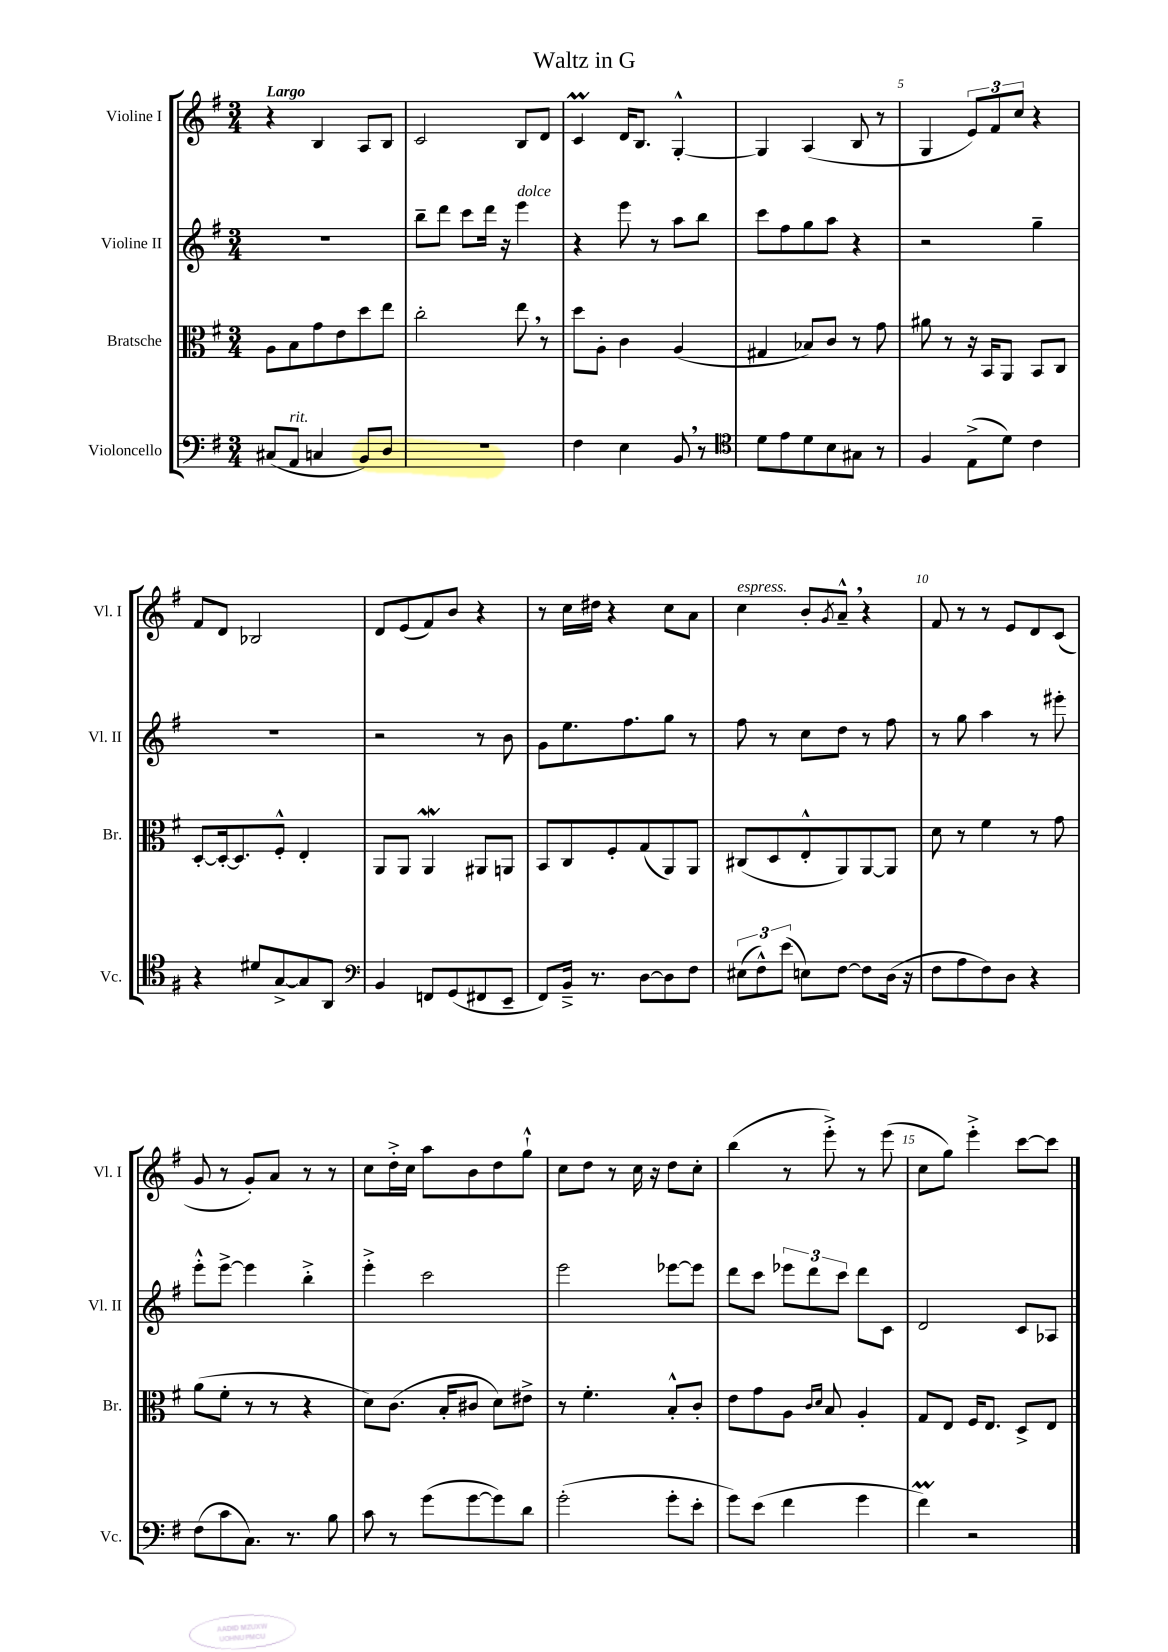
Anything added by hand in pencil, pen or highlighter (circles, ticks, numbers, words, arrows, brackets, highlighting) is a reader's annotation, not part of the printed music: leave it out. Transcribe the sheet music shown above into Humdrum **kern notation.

**kern	**kern	**kern	**kern
*part4	*part3	*part2	*part1
*staff4	*staff3	*staff2	*staff1
*I"Violoncello	*I"Bratsche	*I"Violine II	*I"Violine I
*I'Vc.	*I'Br.	*I'Vl. II	*I'Vl. I
*clefF4	*clefC3	*clefG2	*clefG2
*k[f#]	*k[f#]	*k[f#]	*k[f#]
*M3/4	*M3/4	*M3/4	*M3/4
=1	=1	=1	=1
!	!	!	!LO:TX:a:B:t=Largo
(8C#X/L	8A\L	2.r	4r
!LO:TX:a:i:t=rit.	!	!	!
8AA/J	8B\	.	.
4Cn/	8g\	.	4B/
.	8e\	.	.
8BB/L)	8dd\	.	8A/L
8D/J	8ee\J	.	8B/J
=2	=2	=2	=2
2.r	2cc'\	8bb~\L	2c/
.	.	8ddd\J	.
.	.	8ccc\L	.
.	.	16ddd\Jk	.
.	.	16r	.
!	!	!LO:TX:a:i:t=dolce	!
.	8ee,\	4eee\	8B/L
.	8r	.	8d/J
=3	=3	=3	=3
4F#\	8dd\L	4r	4cM/
.	8A'\J	.	.
4E\	4c\	8eee\	16d/KL
.	.	.	8.B/J
.	.	8r	.
8BB,/	(4A/	8aa\L	[4G'^^/
8r	.	8bb\J	.
=4	=4	=4	=4
*clefC4	*	*	*
8d\L	4G#X/	8ccc\L	4G/]
8e\	.	8ff#\	.
8d\	8B-X/L)	8gg\	(4A/
8B\	8c/J	8aa\J	.
8G#X\J	8r	4r	8B/
8r	8g\	.	8r
=5	=5	=5	=5
4F#/	8a#X\	2r	4G/
.	8r	.	.
(8E^\L	16r	.	12e/L)
.	16BB/KL	.	.
.	.	.	12f#/
8d\J)	8AA/J	.	.
.	.	.	12cc/J
4c\	8BB/L	4gg~\	4r
.	8C/J	.	.
!!LO:LB:g=z
=6	=6	=6	=6
4r	[8D'/L	2.r	8f#/L
.	16D'/k_	.	8d/J
.	8.D/]	.	.
8d#X/L	.	.	2B-X/
[8G^/	8F#'^^/J	.	.
8G/]	4E'/	.	.
8AA/J	.	.	.
=7	=7	=7	=7
*clefF4	*	*	*
4BB/	8AA/L	2r	8d/L
.	8AA/J	.	(8e/
8FFn/L	4AAW/	.	8f#/)
(8GG/	.	.	8b/J
8FF#X/	8AA#X/L	8r	4r
8EE~/J	8AAn/J	8b\	.
=8	=8	=8	=8
8FF#/L)	8BB/L	8g\L	8r
16BB~^/Jk	8C/	8.ee\	16cc\LL
8.r	.	.	16dd#X\JJ
.	8F#'/	.	4r
.	.	8.ff#\	.
[8D\L	(8G/	.	.
8D\]	8AA/)	8gg\J	8cc\L
8F#\J	8AA/J	8r	8a\J
=9	=9	=9	=9
!	!	!	!LO:TX:a:i:t=espress.
(12E#X\L	(8C#X/L	8ff#\	4cc\
12F#^^\)	.	.	.
.	8D/	8r	.
(12e\J	.	.	.
8En\L)	8E'^^/	8cc\L	8b'/L
.	.	.	8qg/
[8F#\J	8AA/)	8dd\J	8a~^^,/J
8F#\L]	[8AA/	8r	4r
(16D\Jk	8AA/J]	8ff#\	.
16r	.	.	.
=10	=10	=10	=10
8F#\L	8d\	8r	8f#/
8A\	8r	8gg\	8r
8F#\)	4f#\	4aa\	8r
8D\J	.	.	8e/L
4r	8r	8r	8d/
.	8g\	8eee#X'\	(8c/J
!!LO:LB:g=z
=11	=11	=11	=11
(8F#\L	(8a\L	8eee'^^\L	8g/
8c\	8f#'\J	[8eee^\J	8r
8.C\J)	8r	4eee\]	8g'/L)
.	8r	.	8a/J
8.r	.	.	.
.	4r	4bb'^\	8r
8B\	.	.	8r
=12	=12	=12	=12
8c\	8d\L)	4eee'^\	8cc\L
8r	(8.c\J	.	16dd'^\L
.	.	.	16cc\JJ
(8g\L	.	2ccc\	8aa\L
.	16B'/KL	.	.
[8g\	8c#X/J	.	8b\
8g\])	8d\L)	.	8dd\
8d\J	8e#X^\J	.	8gg`^^\J
=13	=13	=13	=13
(2g'\	8r	2eee\	8cc\L
.	4.f#'\	.	8dd\J
.	.	.	8r
.	.	.	16cc\
.	.	.	16r
8g'\L	8B'^^/L	[8eee-X\L	8dd\L
8e'\J	8c'/J	8eee-\J]	8cc'\J
=14	=14	=14	=14
8g\L)	8e\L	8ddd\L	(4bb\
(8e\J	8g\	8ccc\J	.
4f#\	8A\J	12eee-X\L	8r
.	.	12ddd\	.
.	16qqc/LL	.	.
.	16qqd/JJ	.	.
.	8B/	.	8eee'^\)
.	.	12ccc\J	.
4g\	4A'/	8ddd\L	8r
.	.	8c\J	(8eee\
=15	=15	=15	=15
4f#m\)	8G/L	2d/	8cc\L
.	8E/J	.	8gg\J)
2r	16F#/KL	.	4eee'^\
.	8.E/J	.	.
.	8D^/L	8c/L	[8ccc\L
.	8E/J	8A-X/J	8ccc\J]
==	==	==	==
*-	*-	*-	*-
